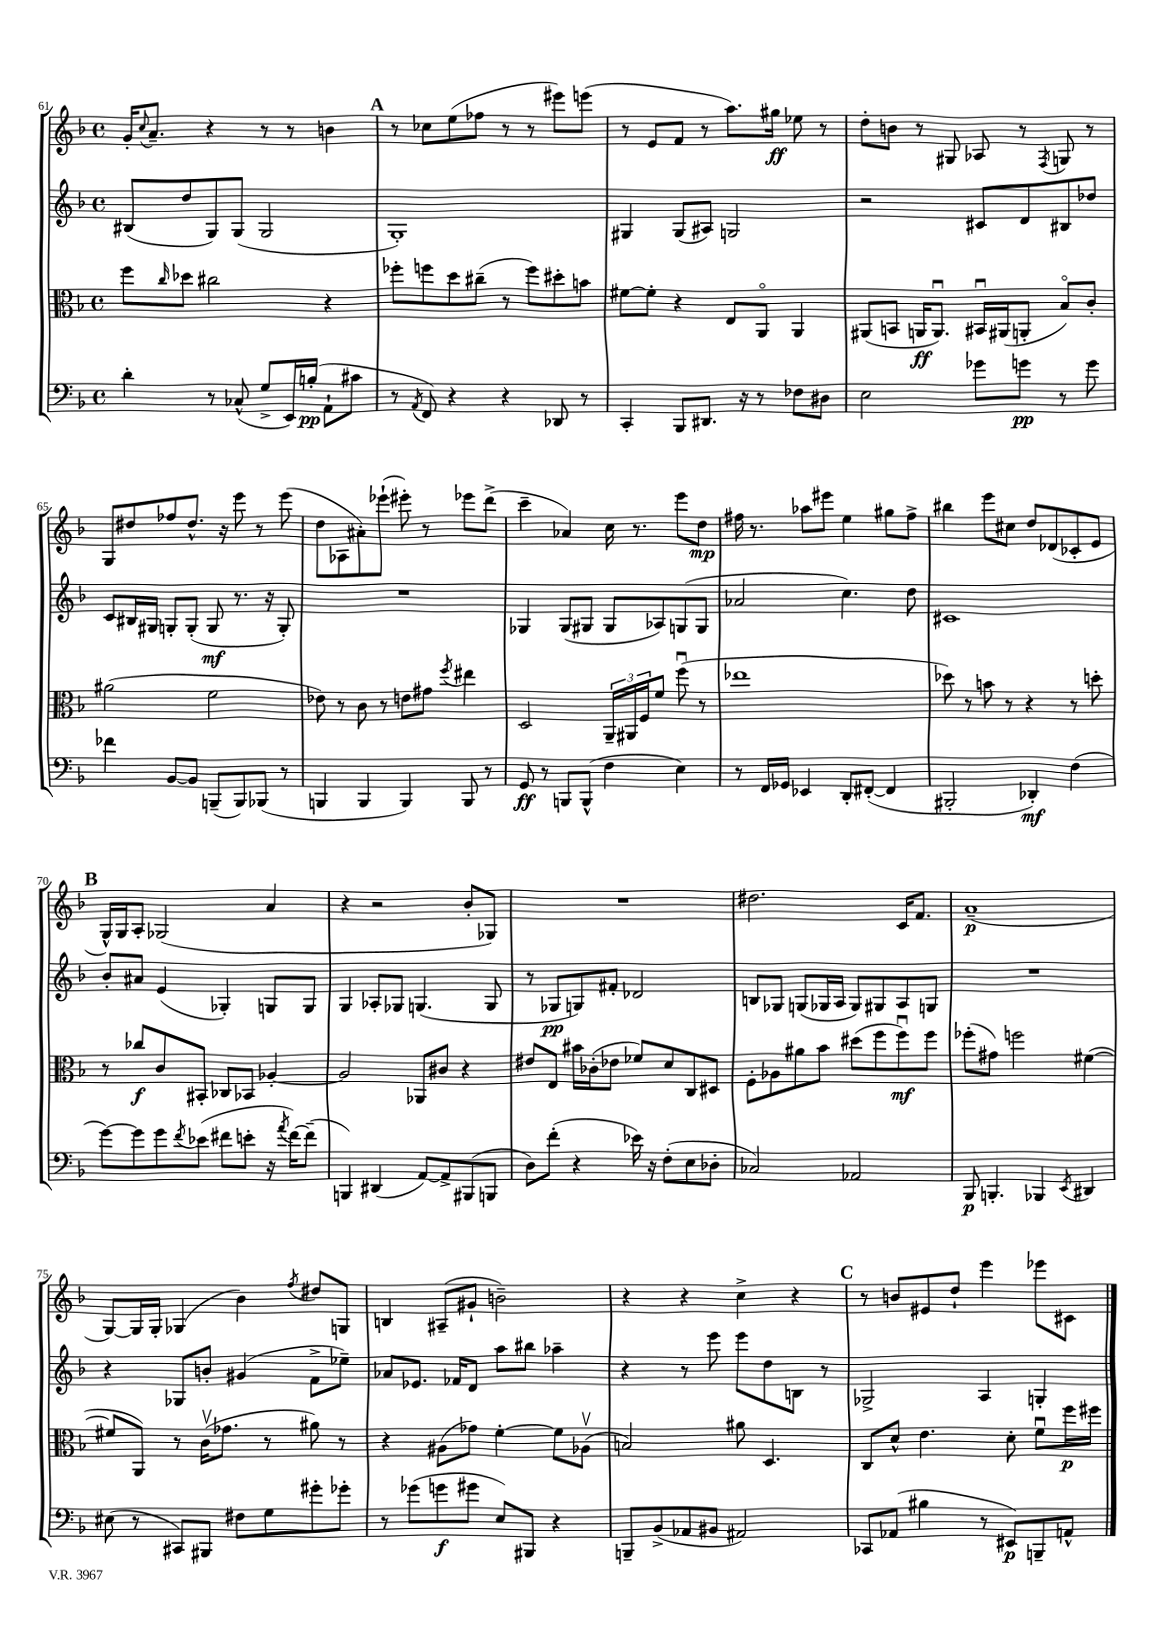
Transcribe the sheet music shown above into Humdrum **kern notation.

**kern	**kern	**kern	**kern
*staff4	*staff3	*staff2	*staff1
*clefF4	*clefC3	*clefG2	*clefG2
*k[b-]	*k[b-]	*k[b-]	*k[b-]
*M4/4	*M4/4	*M4/4	*M4/4
*met(c)	*met(c)	*met(c)	*met(c)
4d'	8ff	(8B#	16g'
.	.	.	8qqcc
.	.	.	8.a~
.	16qqcc	.	.
.	8dd-	8dd	.
8r	2cc#	8G)	4r
(8C-^^	.	(8G	.
8G^	.	2G	8r
16EE)	.	.	8r
(16B'	.	.	.
8AA`	4r	.	4b
8c#	.	.	.
=	=	=	=
8r	8ff-'	1G')	8r
8qAA	.	.	.
8FF)	8ff	.	8cc-
4r	8dd	.	(8ee
.	(8cc#~	.	8ff-
4r	8r	.	8r
.	8ff)	.	8r
8DD-	8dd#'	.	8eee#)
8r	8b	.	(8eee
=	=	=	=
4CC'	[8f#	4G#	8r
.	8f#']	.	8e
8BBB-	4r	(8G#	8f
8.DD#	.	8A#)	8r
.	8E	2G	8.aa)
16r	.	.	.
8r	8AAo	.	.
.	.	.	16gg#
8F-	4AA	.	8ee-
8D#	.	.	8r
=	=	=	=
2E	(8AA#	2r	8dd'
.	8BB	.	8b
.	16AA	.	8r
.	8.AAu)	.	.
.	.	.	8G#
8g-	16BB#u	8c#	8A-
.	(16AA#	.	.
8g	8AA'	8d	8r
.	.	.	8qF
8r	8B-o)	8B#	8G
8g	8c'	8dd-	8r
=	=	=	=
4f-	(2a#	8c	8G
.	.	16B#	8dd#
.	.	16G#	.
[8BB-	.	8G'	8ff-
8BB-]	.	(8G'	8.dd#^^
(8BBB~	2f	8G	.
.	.	.	16r
8BBB)	.	8.r	8eee
(8BBB-	.	.	8r
.	.	16r	.
8r	.	8G')	(8eee
=	=	=	=
4BBB	8e-)	1r	8dd
.	8r	.	8A-
4BBB	8c	.	8a#')
.	8r	.	(8eee-`
4BBB)	8e	.	8eee#')
.	8g#	.	8r
.	8qff	.	.
8BBB	4ee#	.	8eee-
8r	.	.	(8ddd^
=	=	=	=
8GG	2D	4G-	4ccc~
8r	.	.	.
8BBB	.	(8G-	4a-)
(8BBB^^	.	8G#	.
4F	24AA~	8G#	16cc
.	24AA#	.	.
.	.	.	8.r
.	24F	.	.
.	8f	8A-)	.
4E)	(8ffu	(8G	8eee
.	8r	8G	8dd
=	=	=	=
8r	1ee-	2a-	16ff#
.	.	.	8.r
16FF	.	.	.
16GG-	.	.	.
4EE-	.	.	8aa-
.	.	.	8eee#
8DD'	.	4.cc)	4ee
([8FF#'	.	.	.
4FF#]	.	.	8gg#
.	.	8dd	8ff#^
=	=	=	=
2BBB#'	8dd-)	1c#	4bb#
.	8r	.	.
.	8b	.	8eee
.	8r	.	8cc#
4DD-')	4r	.	8dd
.	.	.	(8d-
(4F	8r	.	8c-'
.	8dd'	.	8e
=	=	=	=
[8g)	8r	8b-'	16G^^)
.	.	.	16G
8g]	8cc-	8a#	8A'
8g	8c	(4e	(2G-
8qf	.	.	.
(8e-	8BB#'	.	.
8f#	8C-	4G-')	.
8e'	8BB-	.	.
16r	[4A-'	8G	4a
8qa	.	.	.
[16f#)	.	.	.
(8f#~]	.	8G	.
=	=	=	=
4BBB)	2A-]	4G	4r
(4DD#	.	8A-'	2r
.	.	8G-	.
[8AA)	8AA-	(4.G	.
8AA^]	8c#	.	.
(8BBB#	4r	.	8b-'
8BBB	.	8G	8G-)
=	=	=	=
8D)	8e#	8r	1r
(8f'	8E	8G-	.
4r	16b#	8G)	.
.	(16c-'	.	.
.	8e-	8f#'	.
16e-)	8f-)	2d-	.
16r	.	.	.
(8F'	8d	.	.
8E	8C	.	.
8D-'	8D#	.	.
=	=	=	=
2C-)	8F'	8B	2.dd#
.	8A-	8G-	.
.	8a#	(8G	.
.	8b-	16G-	.
.	.	16A	.
2AA-	(8dd#	8G-)	.
.	8ff	8G#	.
.	8ffu)	8A	16c
.	.	.	8.f
.	8ff	8G	.
=	=	=	=
8BBB-	(8ff-'	1r	(1a~
4.BBB'	8g#)	.	.
.	2ff	.	.
4BBB-	.	.	.
8qEE	.	.	.
4DD#	([4f#	.	.
=	=	=	=
(8E#	8f#]	4r	[8G)
8r	8AA)	.	16G]
.	.	.	16G'
8CC#)	8r	8G-	(4G-
8BBB#	(16cv	8b'	.
.	8.g-	.	.
8F#	.	(4g#	4b-)
8G	8r	.	.
.	.	.	8qff
8g#'	8a#)	8f^	8dd#
8g-'	8r	8ee-~)	8G
=	=	=	=
8r	4r	8a-	4B
(8g-	.	8.e-	.
8g	(8A#	.	(8A#~
.	.	16f-	.
8g#	8g-)	8d	8g#`
8E)	[4f'	8aa	2b~)
8BBB#	.	8bb#	.
4r	8f]	4aa-~	.
.	(8A-v	.	.
=	=	=	=
8BBB~	2B)	4r	4r
(8BB-^	.	.	.
8AA-	.	8r	4r
8BB#	.	8eee	.
2AA#)	8a#	8eee	4cc^
.	4.D	8dd	.
.	.	8B	4r
.	.	8r	.
=	=	=	=
8CC-	8C	2G-^	8r
(8AA-	8d^^	.	8b
4B#	4.e	.	8e#
.	.	.	8dd`
8r	.	4A	4eee
8EE#)	8d'	.	.
8BBB~	8fu	4G'	8eee-
8AA^^	16ff	.	8c#
.	16ff#	.	.
==	==	==	==
*-	*-	*-	*-
